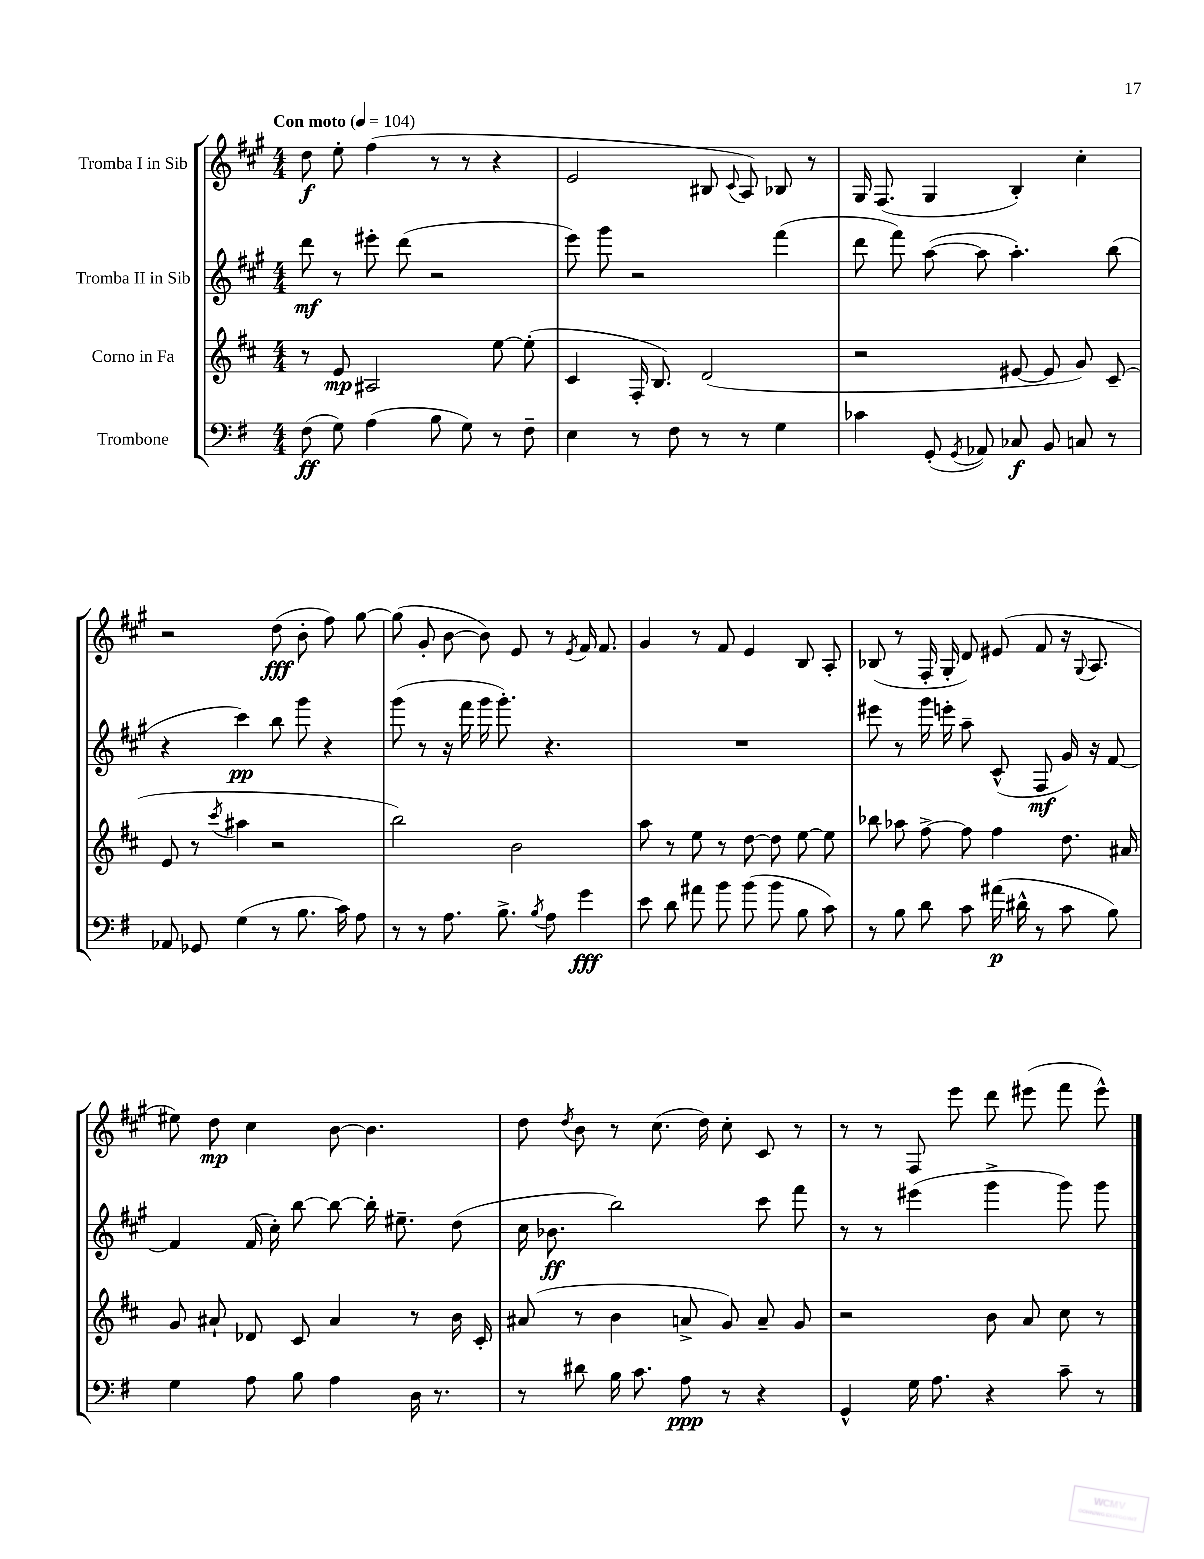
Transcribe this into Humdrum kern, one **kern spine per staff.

**kern	**kern	**kern	**kern
*staff4	*staff3	*staff2	*staff1
*clefF4	*clefG2	*clefG2	*clefG2
*k[f#]	*k[f#c#]	*k[f#c#g#]	*k[f#c#g#]
*M4/4	*M4/4	*M4/4	*M4/4
*MM104	*MM104	*MM104	*MM104
(8F#\	8r	8ddd\	8dd\
8G\)	8e/	8r	8ee'\
(4A\	2A#/	8eee#'\	(4ff#\
.	.	(8ddd\	.
8B\	.	2r	8r
8G\)	.	.	8r
8r	[8ee\	.	4r
8F#~\	(8ee'\]	.	.
=	=	=	=
4E\	4c#/	8eee\)	2e/
.	.	8ggg#\	.
8r	16F#'/	2r	.
.	8.B/)	.	.
8F#\	.	.	.
8r	(2d/	.	8B#/
.	.	.	8qqc#/
8r	.	.	8A/)
4G\	.	(4fff#\	8B-/
.	.	.	8r
=	=	=	=
4c-\	2r	8ddd\	16G#/
.	.	.	(8.F#/
.	.	8fff#\)	.
(8GG'/	.	([8aa\	4G#/
8qGG/	.	.	.
8AA-/)	.	8aa\]	.
8C-/	[8e#/	4.aa'\)	4B'/)
8BB/	8e#/]	.	.
8C/	8g/)	.	4cc#'\
8r	(8c#~/	(8bb\	.
=	=	=	=
8AA-/	8e/	4r	2r
8GG-/	8r	.	.
.	8qccc#/	.	.
(4G\	4aa#\	4ccc#\)	.
8r	2r	8bb\	(8dd\
8.B\	.	8ggg#\	8b'\
.	.	4r	8ff#\)
16c\)	.	.	.
8A\	.	.	[8gg#\
=	=	=	=
8r	2bb\)	(8ggg#\	(8gg#\]
8r	.	8r	8g#'/
8.A\	.	16r	[8b\
.	.	16fff#\	.
.	.	16ggg#\	8b\])
8.B^\	.	8.ggg#'\)	.
.	2b\	.	8e/
8qB/	.	.	.
8A\	.	4.r	8r
.	.	.	8qe/
4g\	.	.	16f#/
.	.	.	8.f#/
=	=	=	=
8e\	8aa\	1r	4g#/
8d\	8r	.	.
8a#\	8ee\	.	8r
8b\	8r	.	8f#/
(8b\	[8dd\	.	4e/
8b\	8dd\]	.	.
8B\	[8ee\	.	8B/
8c\)	8ee\]	.	8A'/
=	=	=	=
8r	8bb-\	8eee#\	(8B-/
8B\	8aa-\	8r	8r
8d\	[8ff#^\	16ggg#\	16F#'/
.	.	16eee'\	16G#'/
8c\	8ff#\]	8aa~\	8d/)
(16a#\	4ff#\	(8c#^^/	(8e#/
16d#^^\	.	.	.
8r	.	8F#/	8f#/
8c\	8.dd\	16g#/)	16r
.	.	.	8qqG#/
.	.	16r	8.A/
8B\)	.	[8f#/	.
.	16a#/	.	.
=	=	=	=
4G\	8g/	4f#/]	8ee#\)
.	8a#`/	.	8dd\
8A\	8d-/	(16f#/	4cc#\
.	.	16cc#'\)	.
8B\	8c#/	[8bb\	.
4A\	4a#/	8bb\_	[8b\
.	.	16bb'\]	4.b\]
.	.	8.ee#~\	.
16D\	8r	.	.
8.r	.	.	.
.	16b\	(8dd\	.
.	16c#'/	.	.
=	=	=	=
8r	(8a#/	16cc#\	8dd\
.	.	8.b-\	.
.	.	.	8qdd/
8d#\	8r	.	8b\
16B\	4b\	2bb\)	8r
8.c\	.	.	.
.	.	.	(8.cc#\
8A\	8a^/	.	.
.	.	.	16dd\)
8r	8g/)	.	8cc#'\
4r	8a~/	8ccc#\	8c#/
.	8g/	8fff#\	8r
=	=	=	=
4GG^^/	2r	8r	8r
.	.	8r	8r
16G\	.	(4eee#\	8F#/
8.A\	.	.	.
.	.	.	8eee\
4r	8b\	4ggg#^\	8ddd\
.	8a/	.	(8eee#\
8c~\	8cc#\	8ggg#\)	8fff#\
8r	8r	8ggg#\	8eee#^^\)
==	==	==	==
*-	*-	*-	*-
